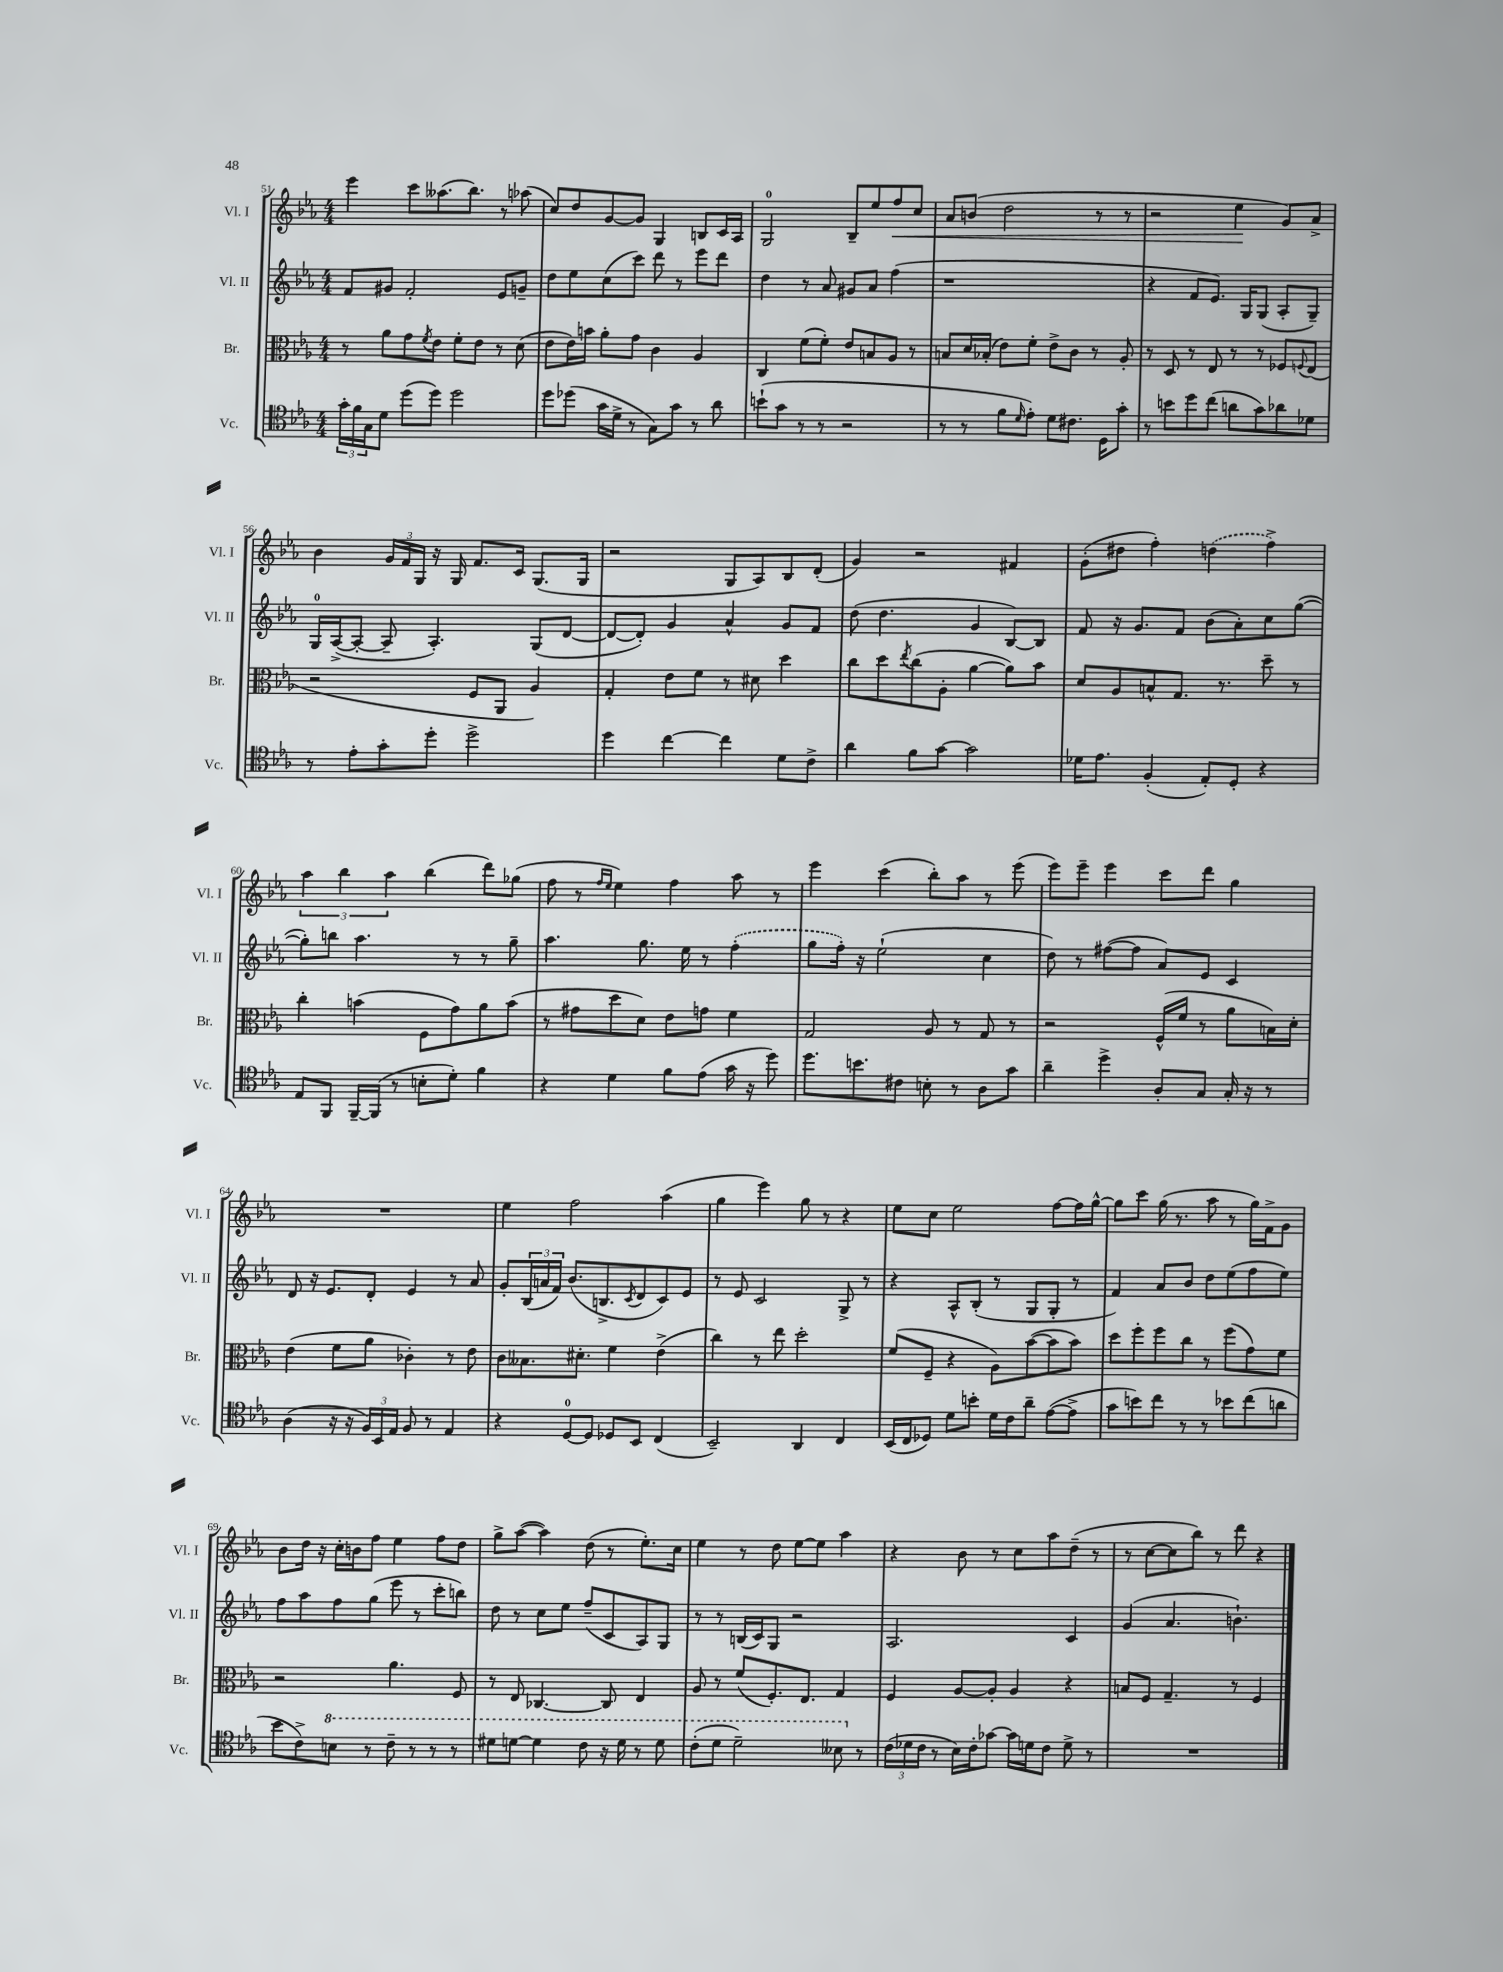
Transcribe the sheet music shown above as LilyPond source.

<<
\new StaffGroup <<
\new Staff = "s0" \with { instrumentName = "Vl. I" shortInstrumentName = "Vl. I" } {
    \clef treble \key ees \major \numericTimeSignature \time 4/4
    ees'''4 c'''8 aeses''8.( bes''8.) r8 aes''8( |
    c''8) d''8 g'8~ g'8 g4 b8 c'16 aes16 |
    g2-0 bes8-- ees''8 f''8\< c''8 |
    aes'8 b'8( d''2 r8 r8 |
    r2 ees''4\! g'8) aes'8-> |
    bes'4 \tuplet 3/2 { g'16 f'16 g16 } r16 g16 f'8. c'16 g8.( g16 |
    r2 g8 aes8) bes8 d'8-.( |
    g'4) r2 fis'4 |
    g'8-.( dis''8 f''4-.) \once \slurDashed d''4( f''4->) |
    \tuplet 3/2 { aes''4 bes''4 aes''4 } bes''4( d'''8) ges''8( |
    f''8 r8 \grace { f''16 ees''16 } ees''4) f''4 aes''8 r8 |
    ees'''4 c'''4( bes''8-.) aes''8 r8 ees'''8( |
    ees'''8) ees'''8-- ees'''4 c'''8 d'''8 g''4 |
    R1 |
    ees''4 f''2 aes''4( |
    g''4 ees'''4) g''8 r8 r4 |
    ees''8 c''8 ees''2 f''8~ f''16 g''16~-^ |
    g''8 c'''8 g''16( r8. aes''8 r8 g''16) f'16-> g'8 |
    bes'8 d''16 r16 c''16-. b'16 f''8 ees''4 f''8 d''8 |
    g''8-> aes''8~( aes''4) d''8( r8 ees''8.-.) c''16 |
    ees''4 r8 d''8 ees''8~ ees''8 aes''4 |
    r4 bes'8 r8 c''8 aes''8 d''8--( r8 |
    r8 c''8~ c''8 bes''8) r8 d'''8 r4 \bar "|." |
}
\new Staff = "s1" \with { instrumentName = "Vl. II" shortInstrumentName = "Vl. II" } {
    \clef treble \key ees \major \numericTimeSignature \time 4/4
    f'8 gis'8 f'2-. ees'8 g'8-- |
    d''8 ees''8 c''8( c'''8) d'''8 r8 ees'''8 d'''8 |
    d''4 r8 aes'8 gis'8 aes'8 f''4( |
    r1 |
    r4 f'8 ees'8.) g16 g8( aes8-. g8--) |
    g16-0 aes16~->( aes8~-. aes8-- aes4.-.) g8( d'8~ |
    d'8~ d'8-.) g'4 aes'4-^ g'8 f'8 |
    d''8( d''4. g'4 bes8~) bes8 |
    f'8 r16 g'8. f'8 bes'8( aes'8-.) c''8 g''8~( |
    g''8-.) b''8 aes''4. r8 r8 g''8-- |
    aes''4. g''8. ees''16 r8 \once \slurDashed f''4-.( |
    g''8 f''16-.) r16 ees''2-!( c''4 |
    d''8) r8 fis''8~( fis''8 aes'8) ees'8 c'4 |
    d'8 r16 ees'8. d'8-. ees'4 r8 aes'8 |
    g'8-. \tuplet 3/2 { bes16( a'16 f'16) } bes'8.( b8.-> \acciaccatura { c'8 } d'8 c'8) ees'8 |
    r8 ees'8 c'2 g8-> r8 |
    r4 aes8-^ bes8-.( r8 g8 g8-. r8 |
    f'4) aes'8 bes'8 d''8 ees''8( f''8 ees''8) |
    f''8 aes''8 f''8 g''8( ees'''8 r8 c'''8-. b''8) |
    d''8 r8 c''8 ees''8 f''8--( c'8 aes8) g8 |
    r8 r8 b16( c'16) g8 r2 |
    aes2. c'4 |
    g'4( aes'4. b'4.-!) \bar "|." |
}
\new Staff = "s2" \with { instrumentName = "Br." shortInstrumentName = "Br." } {
    \clef alto \key ees \major \numericTimeSignature \time 4/4
    r8 aes'8 g'8 \acciaccatura { f'8 } ees'8 f'8-. ees'8 r8 d'8( |
    ees'8 ees'16) b'16 aes'8-. g'8 c'4 aes4 |
    c4 f'8( f'8-.) ees'8 b8 aes8 r8 |
    b8 d'16 bes16-.( ees'8) f'8-. ees'8-> c'8 r8 aes8-. |
    r8 d8 r8 ees8 r8 r8 fes8 \appoggiatura { f8 } ees8( |
    r2 f8 aes,8 aes4) |
    g4-. ees'8 f'8 r8 dis'8 d''4 |
    c''8 d''8 \acciaccatura { ees''8 } c''8( aes8-. aes'4~ aes'8) bes'8 |
    d'8 aes8 b8-^ g8. r8. d''8-- r8 |
    c''4-. b'4( f8 g'8) aes'8 b'8( |
    r8 gis'8 d''8 d'8) ees'8 g'8 f'4 |
    g2 aes8 r8 g8 r8 |
    r2 f16-^( f'16 r8 aes'8 b16) d'16-. |
    ees'4( f'8 aes'8 ces'4-.) r8 ees'8 |
    c'8 beses8. dis'8.-. f'4 ees'4->( |
    c''4) r8 ees''8 d''2-. |
    f'8( f8-- r4 aes8) bes'8~( bes'8 bes'8) |
    d''8 f''8-. f''8 c''8 r8 f''8( g'8) f'8 |
    r2 aes'4. f8 |
    r8 ees8 ces4.~ ces8 ees4 |
    aes8 r8 f'8( f8.-.) ees8. g4 |
    f4 aes8~ aes8-. aes4 r4 |
    b8 f8 g4.-- r8 f4 \bar "|." |
}
\new Staff = "s3" \with { instrumentName = "Vc." shortInstrumentName = "Vc." } {
    \clef tenor \key ees \major \numericTimeSignature \time 4/4
    \tuplet 3/2 { g'16-. f'16 g16 } d'8 d''8( d''8) d''2 |
    d''8 des''8( g'16 d'16-> r8 g8) g'8 r8 aes'8 |
    b'8-!( g'8 r8 r8 r2 |
    r8 r8 f'8 \grace { d'16 } ees'8-.) d'8 cis'8. d16 g'8-. |
    r8 b'8 d''8 c''8( a'8 g'8) aes'8 des'8 |
    r8 ees'8-. g'8-. d''8-. d''2-> |
    d''4 c''4~ c''4 d'8 c'8-> |
    aes'4 f'8 g'8~ g'2 |
    des'16 ees'8. f4-.( ees8-.) d8-. r4 |
    ees8 f,8 f,16~-- f,16( r8 b8-. d'8-.) f'4 |
    r4 d'4 f'8 ees'8( g'16 r16 d''8) |
    d''8. b'8. cis'8 b8-. r8 aes8 g'8 |
    aes'4-- d''4-> aes8-. g8 g16-. r16 r8 |
    aes4( r16 r16 \tuplet 3/2 { f16) bes,16 ees16 } f8 r8 ees4 |
    r4 d8-0~ d8 des8 bes,8 c4( |
    bes,2--) aes,4 c4 |
    bes,16( c16 des8) d'8 b'8-. d'16 c'16 aes'8-- ees'8~( ees'8-> |
    g'8 b'8) c''8 r8 r8 bes'8 c''8( a'8 |
    bes'8 c'8->) \ottava #1 b'8 r8 c''8-- r8 r8 r8 |
    dis''8 d''8~ d''4 c''8 r16 d''16 r8 d''8 |
    c''8-.( d''8 d''2--) beses'8 \ottava #0 r8 |
    \tuplet 3/2 { c'16( des'16 c'16 } r8 bes16) c'16-. ges'8~ ges'16 d'16 c'8 d'8-> r8 |
    R1 \bar "|." |
}
>>
>>
\layout { \context { \Score currentBarNumber = #51 } }
